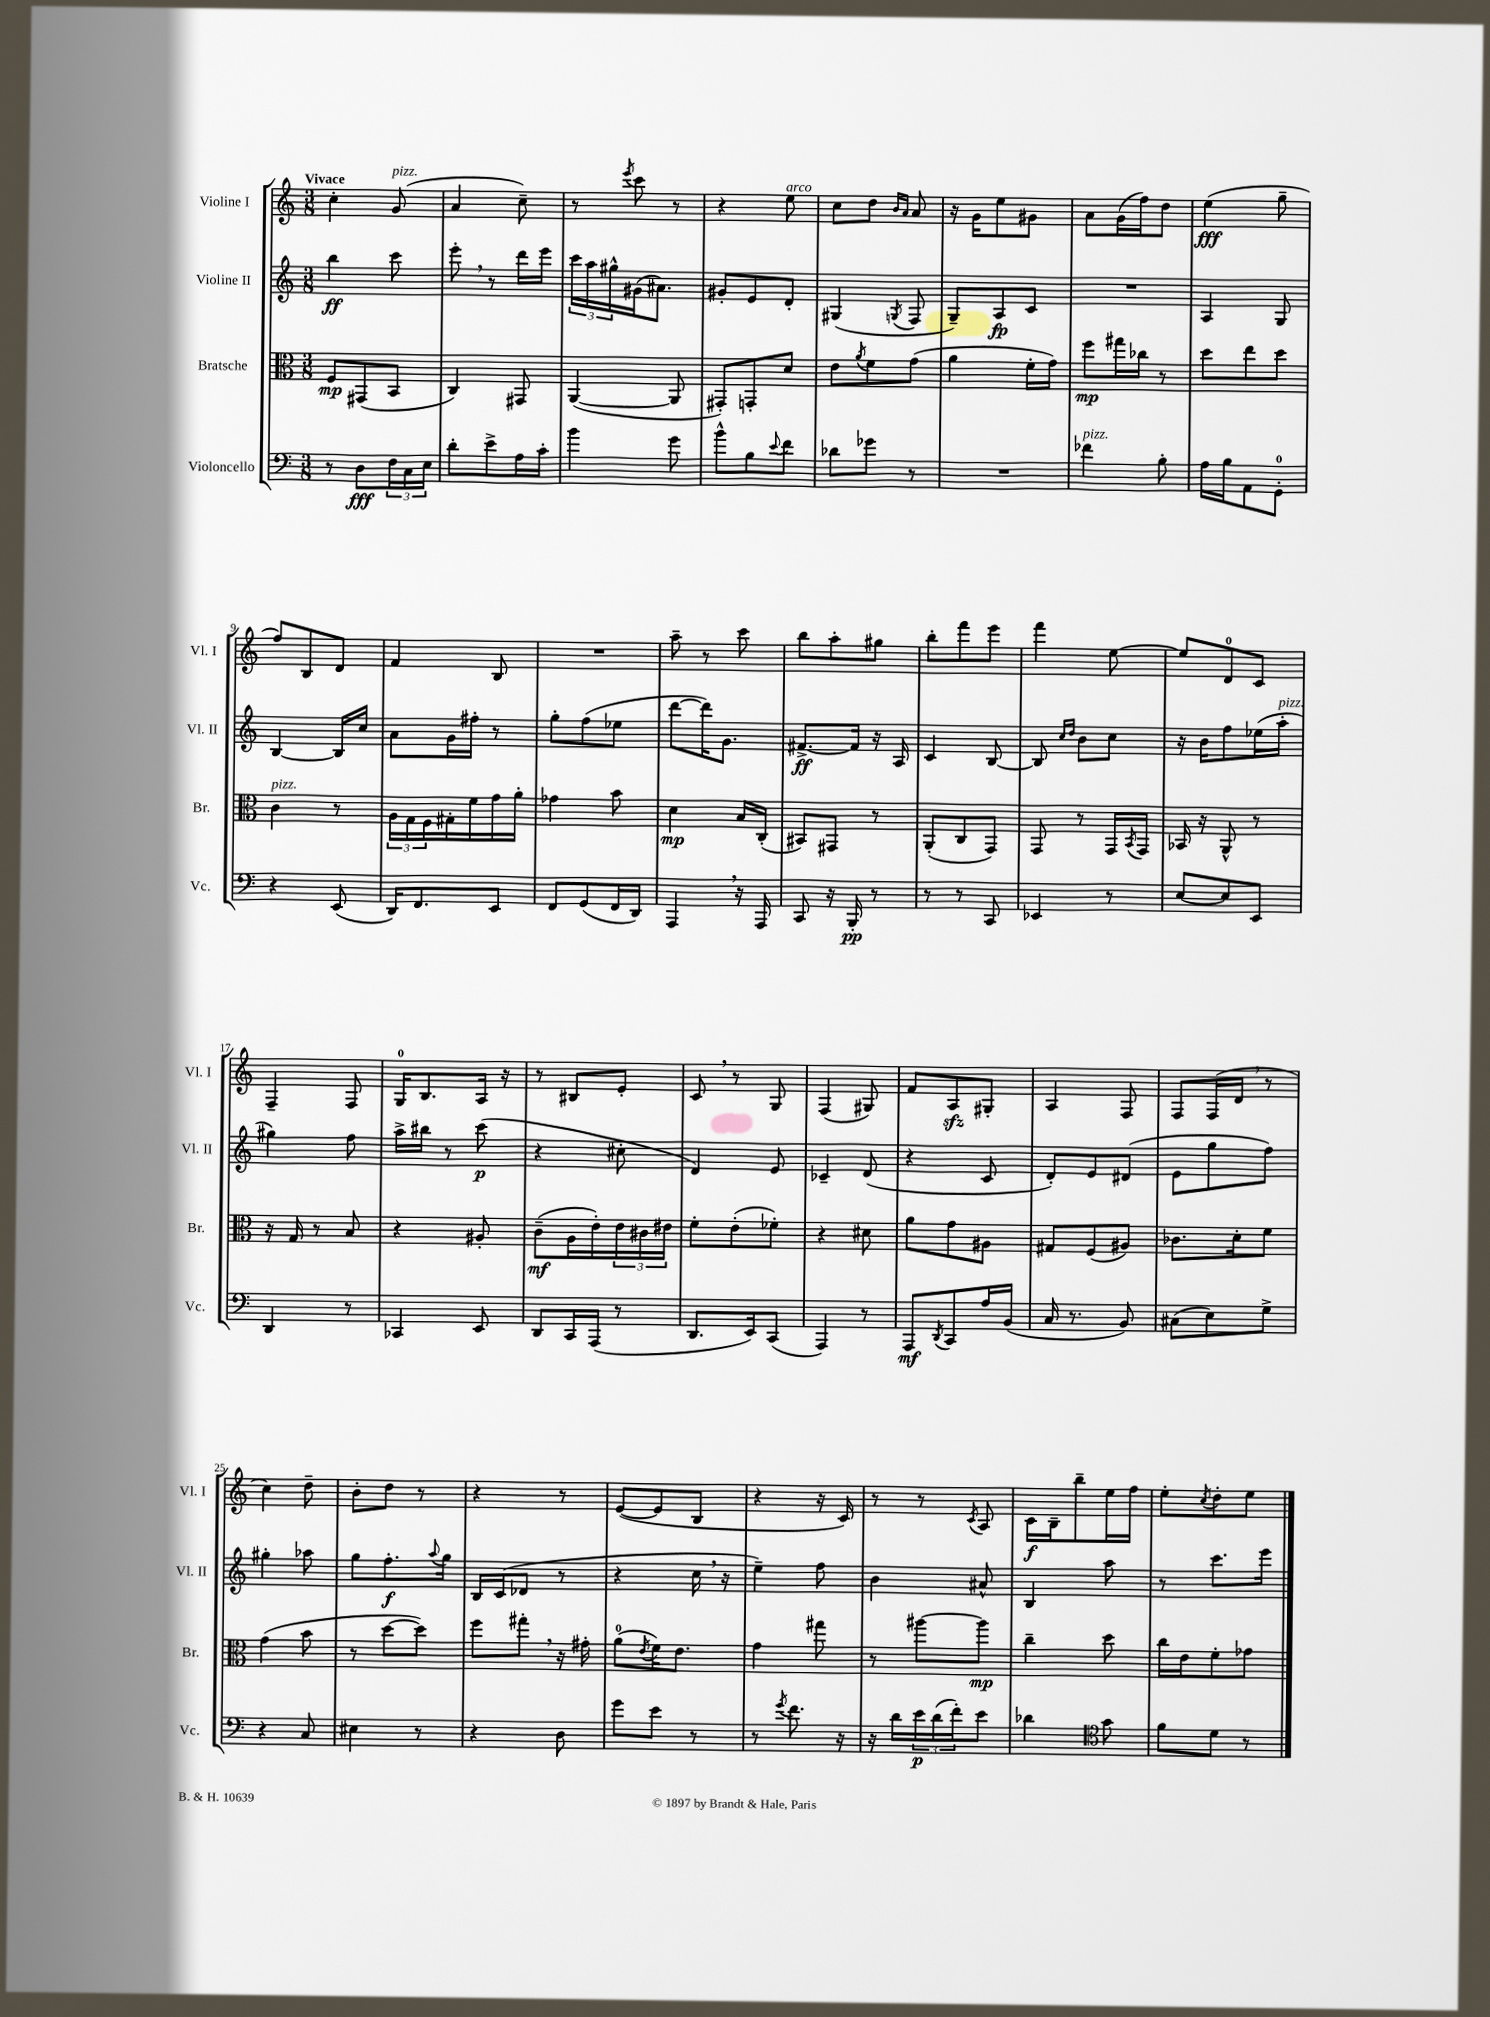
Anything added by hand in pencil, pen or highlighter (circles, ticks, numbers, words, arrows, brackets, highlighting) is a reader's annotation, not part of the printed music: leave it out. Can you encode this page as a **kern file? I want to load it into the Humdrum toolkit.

**kern	**dynam	**kern	**dynam	**kern	**dynam	**kern	**dynam
*part4	*part4	*part3	*part3	*part2	*part2	*part1	*part1
*staff4	*staff4	*staff3	*staff3	*staff2	*staff2	*staff1	*staff1
*I"Violoncello	*	*I"Bratsche	*	*I"Violine II	*	*I"Violine I	*
*I'Vc.	*	*I'Br.	*	*I'Vl. II	*	*I'Vl. I	*
*clefF4	*	*clefC3	*	*clefG2	*	*clefG2	*
*k[]	*	*k[]	*	*k[]	*	*k[]	*
*M3/8	*	*M3/8	*	*M3/8	*	*M3/8	*
=1	=1	=1	=1	=1	=1	=1	=1
!	!	!	!	!	!	!LO:TX:a:B:t=Vivace	!
8r	.	8F/L	mp	4bb\	ff	4cc'\	.
8D\L	fff	(8GG#X/	.	.	.	.	.
!	!	!	!	!	!	!LO:TX:a:i:t=pizz.	!
24F\L	.	8BB/J	.	8ccc\	.	(8g/	.
24C\	.	.	.	.	.	.	.
24E\JJ	.	.	.	.	.	.	.
=2	=2	=2	=2	=2	=2	=2	=2
8d'\L	.	4C/)	.	8eee',\	.	4a/	.
8e^\	.	.	.	8r	.	.	.
16A\L	.	8GG#X/	.	16ddd\LL	.	8cc~\)	.
16c'\JJ	.	.	.	16eee\JJ	.	.	.
=3	=3	=3	=3	=3	=3	=3	=3
4b\	.	([4AA/	.	24ccc\LL	.	8r	.
.	.	.	.	24aa\	.	.	.
.	.	.	.	24gg#X^^\	.	.	.
.	.	.	.	.	.	8qeee/	.
.	.	.	.	(16g#X\J	.	8ccc\	.
.	.	.	.	8.a#X\J)	.	.	.
8g\	.	8AA/]	.	.	.	8r	.
=4	=4	=4	=4	=4	=4	=4	=4
8b^^\L	.	8GG#X'/L)	.	8g#X'/L	.	4r	.
8B\	.	8GGn'/	.	8e/	.	.	.
8qqe/	.	.	.	.	.	.	.
!	!	!	!	!	!	!LO:TX:a:i:t=arco	!
8f\J	.	8d/J	.	8d'/J	.	8ee\	.
=5	=5	=5	=5	=5	=5	=5	=5
8d-X\L	.	8e\L	.	(4G#X/	.	8cc\L	.
.	.	8qa/	.	.	.	.	.
8g-X\J	.	8f\	.	.	.	8dd\J	.
.	.	.	.	.	.	16qqb/LL	.
.	.	.	.	8qGn/	.	16qqa/JJ	.
8r	.	(8g\J	.	8F/	.	8a/	.
=6	=6	=6	=6	=6	=6	=6	=6
4.r	.	4a\	.	8G~/L)	.	16r	.
.	.	.	.	.	.	16g\KL	.
.	.	.	.	8A/	fp	8ee\	.
.	.	16f'\LL	.	8c/J	.	8g#X\J	.
.	.	16g\JJ)	.	.	.	.	.
=7	=7	=7	=7	=7	=7	=7	=7
!LO:TX:a:i:t=pizz.	!	!	!	!	!	!	!
4f-X\	.	8ff\L	mp	4.r	.	8a\L	.
.	.	16gg#X\L	.	.	.	(16g\L	.
.	.	16cc-X\JJ	.	.	.	16ff\J)	.
8B'\	.	8r	.	.	.	8dd\J	.
=8	=8	=8	=8	=8	=8	=8	=8
16A\LL	.	8dd\L	.	4A/	.	(4ee\	fff
16B\J	.	.	.	.	.	.	.
8AA\	.	8ee\	.	.	.	.	.
8GG'\J	.	8dd\J	.	8G/	.	8gg~\	.
!!LO:LB:g=z
=9	=9	=9	=9	=9	=9	=9	=9
!	!	!LO:TX:a:i:t=pizz.	!	!	!	!	!
4r	.	4c\	.	[4B/	.	8ff/L)	.
.	.	.	.	.	.	8B/	.
(8EE/	.	8r	.	16B/LL]	.	8d/J	.
.	.	.	.	16cc/JJ	.	.	.
=10	=10	=10	=10	=10	=10	=10	=10
16DD/KL)	.	24A\LL	.	8a\L	.	4f/	.
.	.	24G\	.	.	.	.	.
8.FF/	.	.	.	.	.	.	.
.	.	24F\	.	.	.	.	.
.	.	16G#X'\	.	16g\L	.	.	.
.	.	16f\	.	16ff#X'\JJ	.	.	.
8EE/J	.	16g\	.	8r	.	8B/	.
.	.	16a'\JJ	.	.	.	.	.
=11	=11	=11	=11	=11	=11	=11	=11
8FF/L	.	4g-X\	.	8gg'\L	.	4.r	.
(8GG/	.	.	.	(8ff\	.	.	.
16FF/L	.	8b\	.	8ee-X\J	.	.	.
16DD/JJ)	.	.	.	.	.	.	.
=12	=12	=12	=12	=12	=12	=12	=12
4AAA,/	.	4d\	mp	[8ddd\L	.	8aa~\	.
.	.	.	.	16ddd\K])	.	8r	.
.	.	.	.	8.g\J	.	.	.
16r	.	16B/LL	.	.	.	8ccc\	.
16AAA/	.	(16C'/JJ	.	.	.	.	.
=13	=13	=13	=13	=13	=13	=13	=13
8CC/	.	8BB#X/L)	.	[8.f#X^/L	ff	8bb\L	.
16r	.	8GG#X/J	.	.	.	8aa'\	.
16BBB'/	pp	.	.	16f#/Jk]	.	.	.
8r	.	8r	.	16r	.	8gg#X\J	.
.	.	.	.	16A/	.	.	.
=14	=14	=14	=14	=14	=14	=14	=14
8r	.	(8AA'/L	.	4c/	.	8bb'\L	.
8r	.	8C/	.	.	.	8fff\	.
8CC/	.	8GG/J)	.	[8B/	.	8eee\J	.
=15	=15	=15	=15	=15	=15	=15	=15
4EE-X/	.	8GG/	.	8B/]	.	4fff\	.
.	.	.	.	16qqcc/LL	.	.	.
.	.	.	.	16qqdd/JJ	.	.	.
.	.	8r	.	8b\L	.	.	.
8r	.	16GG/LL	.	8cc\J	.	[8ee\	.
.	.	8qBB/	.	.	.	.	.
.	.	16GG/JJ	.	.	.	.	.
=16	=16	=16	=16	=16	=16	=16	=16
[8E/L	.	16BB-X/	.	16r	.	8ee/L]	.
.	.	16r	.	16b\KL	.	.	.
8E/]	.	8AA^^/	.	8ff\	.	8d/	.
8EE/J	.	8r	.	(16ee-X\L	.	8c/J	.
!	!	!	!	!LO:TX:a:i:t=pizz.	!	!	!
.	.	.	.	16aa'\JJ	.	.	.
!!LO:LB:g=z
=17	=17	=17	=17	=17	=17	=17	=17
4DD/	.	16r	.	4gg#X\)	.	4F~/	.
.	.	16G/	.	.	.	.	.
.	.	8r	.	.	.	.	.
8r	.	8B/	.	8ff\	.	8F/	.
=18	=18	=18	=18	=18	=18	=18	=18
4CC-X/	.	4r	.	16aa^\LL	.	16G/KL	.
.	.	.	.	16bb#X\JJ	.	8.B/	.
.	.	.	.	8r	.	.	.
8EE/	.	8A#X'/	.	(8ccc\	p	16A/Jk	.
.	.	.	.	.	.	16r	.
=19	=19	=19	=19	=19	=19	=19	=19
8DD/L	.	(8c~\L	mf	4r	.	8r	.
16CC/L	.	16A\L	.	.	.	8B#X/L	.
(16AAA/JJ	.	16e'\)	.	.	.	.	.
8r	.	24e\	.	8cc#X'\	.	8e'/J	.
.	.	24c#X\	.	.	.	.	.
.	.	24e#X\JJ	.	.	.	.	.
=20	=20	=20	=20	=20	=20	=20	=20
8.DD/L	.	8f'\L	.	4d/)	.	8c,/	.
.	.	(8e'\	.	.	.	8r	.
16EE/k)	.	.	.	.	.	.	.
(8CC/J	.	8f-X'\J)	.	8e/	.	8G/	.
=21	=21	=21	=21	=21	=21	=21	=21
4AAA/)	.	4r	.	4c-X~/	.	(4F/	.
8r	.	8d#X\	.	(8d/	.	8G#X/)	.
=22	=22	=22	=22	=22	=22	=22	=22
8AAA/L	mf	8a\L	.	4r	.	8f/L	.
8qDD/	.	.	.	.	.	.	.
8CC/	.	8g\	.	.	.	8Azz/	.
16A/L	.	8A#X\J	.	8c/	.	8G#X'/J	.
(16BB/JJ	.	.	.	.	.	.	.
=23	=23	=23	=23	=23	=23	=23	=23
16C/	.	8G#X/L	.	8d'/L)	.	4A/	.
8.r	.	.	.	.	.	.	.
.	.	(8F/	.	8e/	.	.	.
8BB/)	.	8A#X/J)	.	(8d#X/J	.	8F/	.
=24	=24	=24	=24	=24	=24	=24	=24
(8C#X\L	.	8.c-X\L	.	8e\L	.	8F/L	.
8E\)	.	.	.	8gg\	.	(16F/L	.
.	.	16d'\k	.	.	.	16d,/JJ	.
8G^\J	.	8f\J	.	8ff\J)	.	8r	.
!!LO:LB:g=z
=25	=25	=25	=25	=25	=25	=25	=25
4r	.	(4g\	.	4gg#X'\	.	4cc\)	.
8C/	.	8b\	.	8aa-X\	.	8dd~\	.
=26	=26	=26	=26	=26	=26	=26	=26
4E#X\	.	8r	.	8gg\L	.	8b'\L	.
.	.	[8dd\L	.	8.ff'\	f	8dd\J	.
8r	.	8dd\J])	.	.	.	8r	.
.	.	.	.	8qqaa/	.	.	.
.	.	.	.	16gg\Jk	.	.	.
=27	=27	=27	=27	=27	=27	=27	=27
4r	.	8ff\L	.	16B/LL	.	4r	.
.	.	.	.	(16c/J	.	.	.
.	.	8gg#X',\J	.	8d-X/J	.	.	.
8D\	.	16r	.	8r	.	8r	.
.	.	16g#X'\	.	.	.	.	.
=28	=28	=28	=28	=28	=28	=28	=28
8g\L	.	(8a\L	.	4r	.	([8e/L	.
.	.	8qe/	.	.	.	.	.
8e\J	.	16f\K)	.	.	.	8e/]	.
.	.	8.e\J	.	.	.	.	.
8r	.	.	.	16cc,\	.	8B/J	.
.	.	.	.	16r	.	.	.
=29	=29	=29	=29	=29	=29	=29	=29
8r	.	4g\	.	4ee~\)	.	4r	.
8qg/	.	.	.	.	.	.	.
8.f\	.	.	.	.	.	.	.
.	.	8gg#X\	.	8ff\	.	16r	.
16r	.	.	.	.	.	16c/)	.
=30	=30	=30	=30	=30	=30	=30	=30
16r	.	8r	.	4b\	.	8r	.
16d\LL	.	.	.	.	.	.	.
24e\	p	[8aa#X\L	.	.	.	8r	.
(24d\	.	.	.	.	.	.	.
24f'\J)	.	.	.	.	.	.	.
.	.	.	.	.	.	8qc/	.
8e\J	.	8aa#\J]	mp	8a#X^^/	.	8A/	.
=31	=31	=31	=31	=31	=31	=31	=31
4d-X\	.	4cc~\	.	4B/	.	16c\LL	f
.	.	.	.	.	.	16B~\J	.
.	.	.	.	.	.	8bb~\	.
*clefC4	*	*	*	*	*	*	*
8g\	.	8dd\	.	8aa\	.	16ee\L	.
.	.	.	.	.	.	16ff\JJ	.
=32	=32	=32	=32	=32	=32	=32	=32
8f\L	.	16cc\LL	.	8r	.	8ee'\L	.
.	.	16e\J	.	.	.	.	.
.	.	.	.	.	.	8qcc/	.
8d\J	.	8f'\	.	8.ccc\L	.	8dd'\	.
8r	.	8g-X\J	.	.	.	8ee\J	.
.	.	.	.	16eee\Jk	.	.	.
==	==	==	==	==	==	==	==
*-	*-	*-	*-	*-	*-	*-	*-
